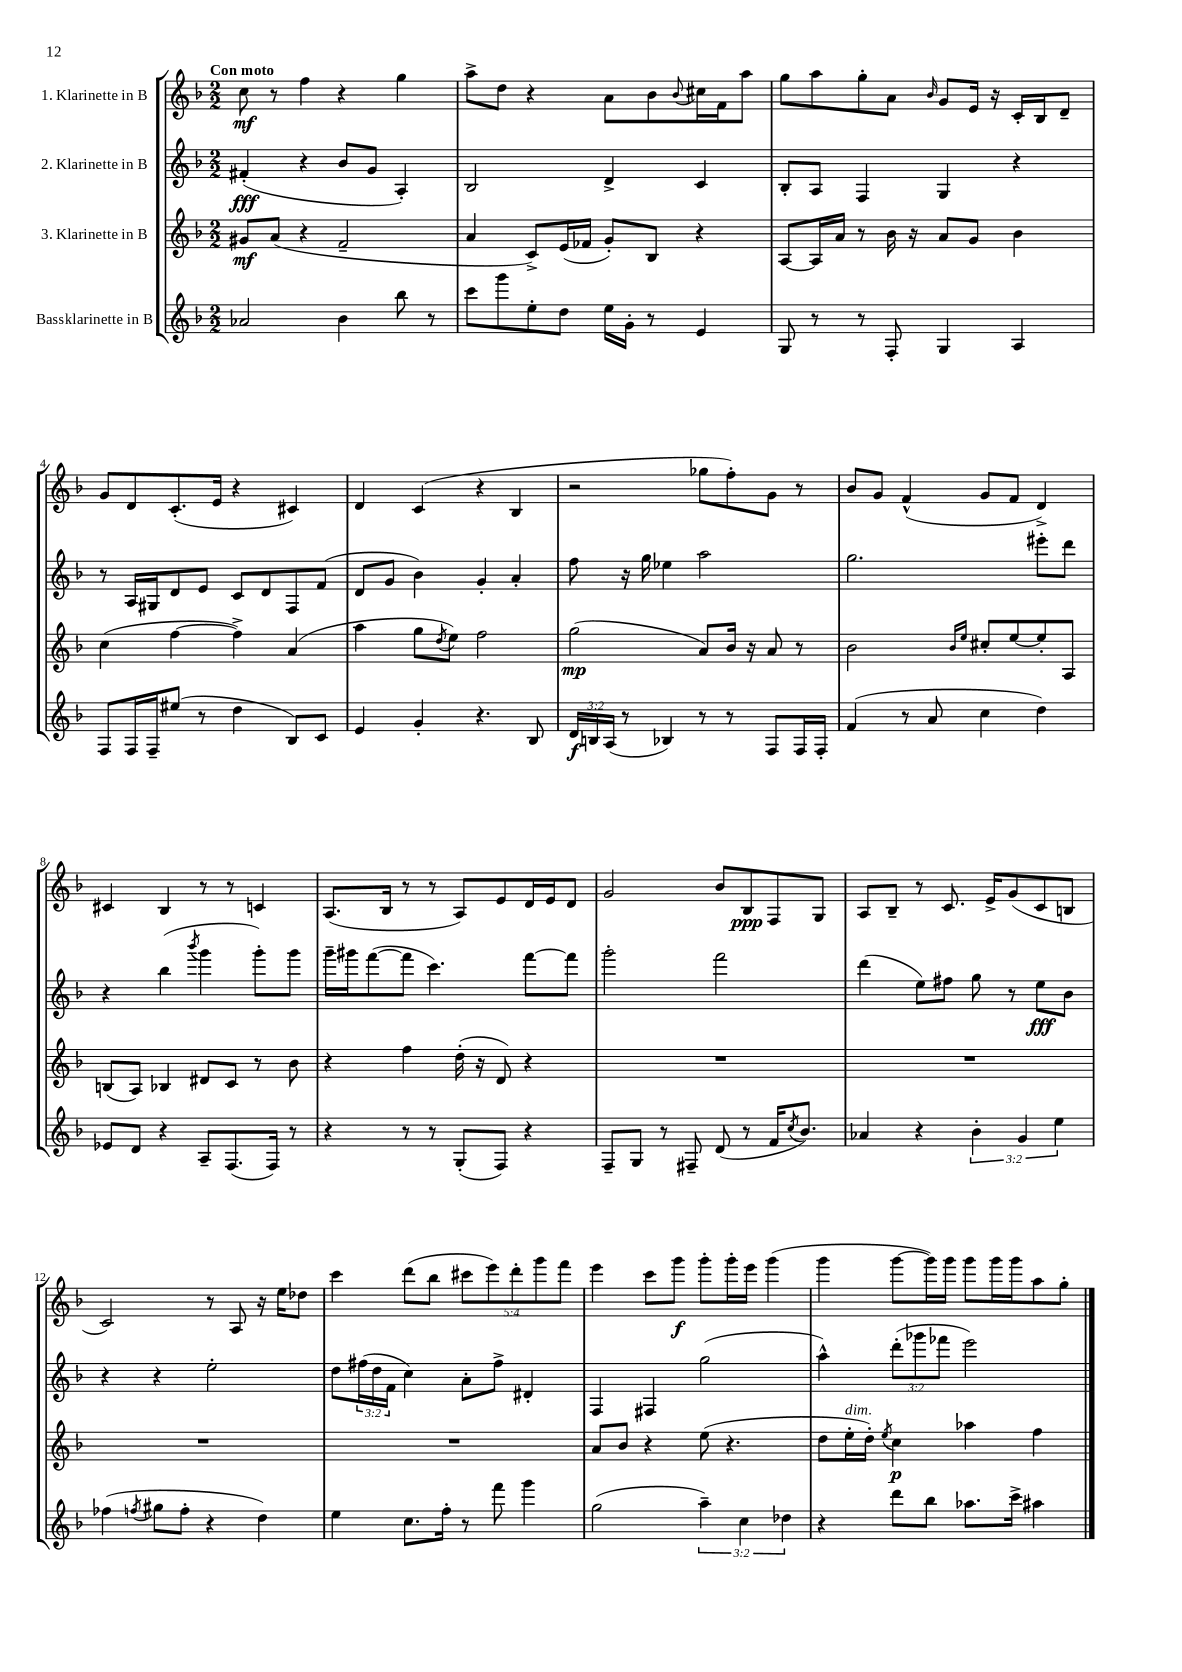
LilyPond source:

<<
\new StaffGroup <<
\new Staff = "s0" \with { instrumentName = "1. Klarinette in B" } {
    \clef treble \key f \major \numericTimeSignature \time 2/2 \override Staff.TupletNumber.text = #tuplet-number::calc-fraction-text \tempo "Con moto"
    c''8\mf r8 f''4 r4 g''4 |
    a''8-> d''8 r4 a'8 bes'8 \appoggiatura { bes'8 } cis''16 f'16 a''8 |
    g''8 a''8 g''8-. a'8 \grace { bes'16 } g'8 e'16 r16 c'16-. bes16 d'8-- |
    g'8 d'8 c'8.-.( e'16 r4 cis'4) |
    d'4 c'4( r4 bes4 |
    r2 ges''8 f''8-.) g'8 r8 |
    bes'8 g'8 f'4-^( g'8 f'8 d'4->) |
    cis'4 bes4 r8 r8 c'4 |
    a8.( bes16 r8 r8 a8) e'8 d'16 e'16 d'8 |
    g'2 bes'8 bes8\ppp f8 g8 |
    a8 bes8-- r8 c'8. e'16-> g'8( c'8 b8 |
    c'2) r8 a8 r16 e''16 des''8 |
    c'''4 d'''8( bes''8 \tuplet 5/4 { cis'''8 e'''8) d'''8-. g'''8 f'''8 } |
    e'''4 c'''8 g'''8\f g'''8-. g'''16-. e'''16 g'''4( |
    g'''4 g'''8~ g'''16) g'''16 g'''8 g'''16 g'''16 a''8 g''8-. \bar "|." |
}
\new Staff = "s1" \with { instrumentName = "2. Klarinette in B" } {
    \clef treble \key f \major \numericTimeSignature \time 2/2 \override Staff.TupletNumber.text = #tuplet-number::calc-fraction-text
    fis'4-.\fff( r4 bes'8 g'8 a4-.) |
    bes2 d'4-> c'4 |
    bes8-. a8 f4 g4 r4 |
    r8 a16 gis16 d'8 e'8 c'8 d'8 f8 f'8( |
    d'8 g'8 bes'4) g'4-. a'4-. |
    f''8 r16 g''16 ees''4 a''2 |
    g''2. eis'''8-. d'''8 |
    r4 bes''4( \acciaccatura { bes'''8 } g'''4 g'''8-.) g'''8 |
    g'''16-- gis'''16 f'''8~( f'''8 c'''4.) f'''8~ f'''8 |
    g'''2-. f'''2 |
    d'''4( e''8) fis''8 g''8 r8 e''8\fff bes'8 |
    r4 r4 e''2-. |
    d''8 \tuplet 3/2 { fis''16( d''16 f'16 } c''4) a'8-. fis''8-> dis'4-. |
    f4 fis4 g''2( |
    a''4-^) \tuplet 3/2 { d'''8-.( ges'''8 fes'''8 } e'''2) \bar "|." |
}
\new Staff = "s2" \with { instrumentName = "3. Klarinette in B" } {
    \clef treble \key f \major \numericTimeSignature \time 2/2
    gis'8\mf a'8( r4 f'2-- |
    a'4 c'8->) e'16( fes'16 g'8-.) bes8 r4 |
    a8~ a16 a'16 r8 bes'16 r16 a'8 g'8 bes'4 |
    c''4( f''4~ f''4->) a'4( |
    a''4 g''8 \acciaccatura { d''8 } e''8) f''2 |
    g''2\mp( a'8) bes'16 r16 a'8 r8 |
    bes'2 \grace { bes'16 e''16 } cis''8-. e''8~ e''8-. a8 |
    b8( a8) bes4 dis'8 c'8 r8 bes'8 |
    r4 f''4 d''16-.( r16 d'8) r4 |
    R1 |
    R1 |
    R1 |
    R1 |
    a'8 bes'8 r4 e''8( r4. |
    d''8 e''16-.^\markup { \italic "dim." } d''16-.) \acciaccatura { e''8 } c''4\p aes''4 f''4 \bar "|." |
}
\new Staff = "s3" \with { instrumentName = "Bassklarinette in B" } {
    \clef treble \key f \major \numericTimeSignature \time 2/2 \override Staff.TupletNumber.text = #tuplet-number::calc-fraction-text
    aes'2 bes'4 bes''8 r8 |
    c'''8 g'''8 e''8-. d''8 e''16 g'16-. r8 e'4 |
    g8 r8 r8 f8-. g4 a4 |
    f8 f16 f16-- eis''8( r8 d''4 bes8) c'8 |
    e'4 g'4-. r4. bes8 |
    \tuplet 3/2 { d'16\f b16 a16( } r8 bes4) r8 r8 f8 f16 f16-. |
    f'4( r8 a'8 c''4 d''4) |
    ees'8 d'8 r4 a8-- f8.( f16) r8 |
    r4 r8 r8 g8-.( f8) r4 |
    f8-- g8 r8 fis8-- d'8( r8 f'16 \acciaccatura { c''8 } bes'8.) |
    aes'4 r4 \tuplet 3/2 { bes'4-. g'4 e''4 } |
    fes''4( \acciaccatura { f''8 } gis''8 f''8-. r4 d''4) |
    e''4 c''8. f''16-. r8 f'''8 g'''4 |
    g''2( \tuplet 3/2 { a''4--) c''4 des''4 } |
    r4 d'''8 bes''8 aes''8. c'''16-> ais''4 \bar "|." |
}
>>
>>
